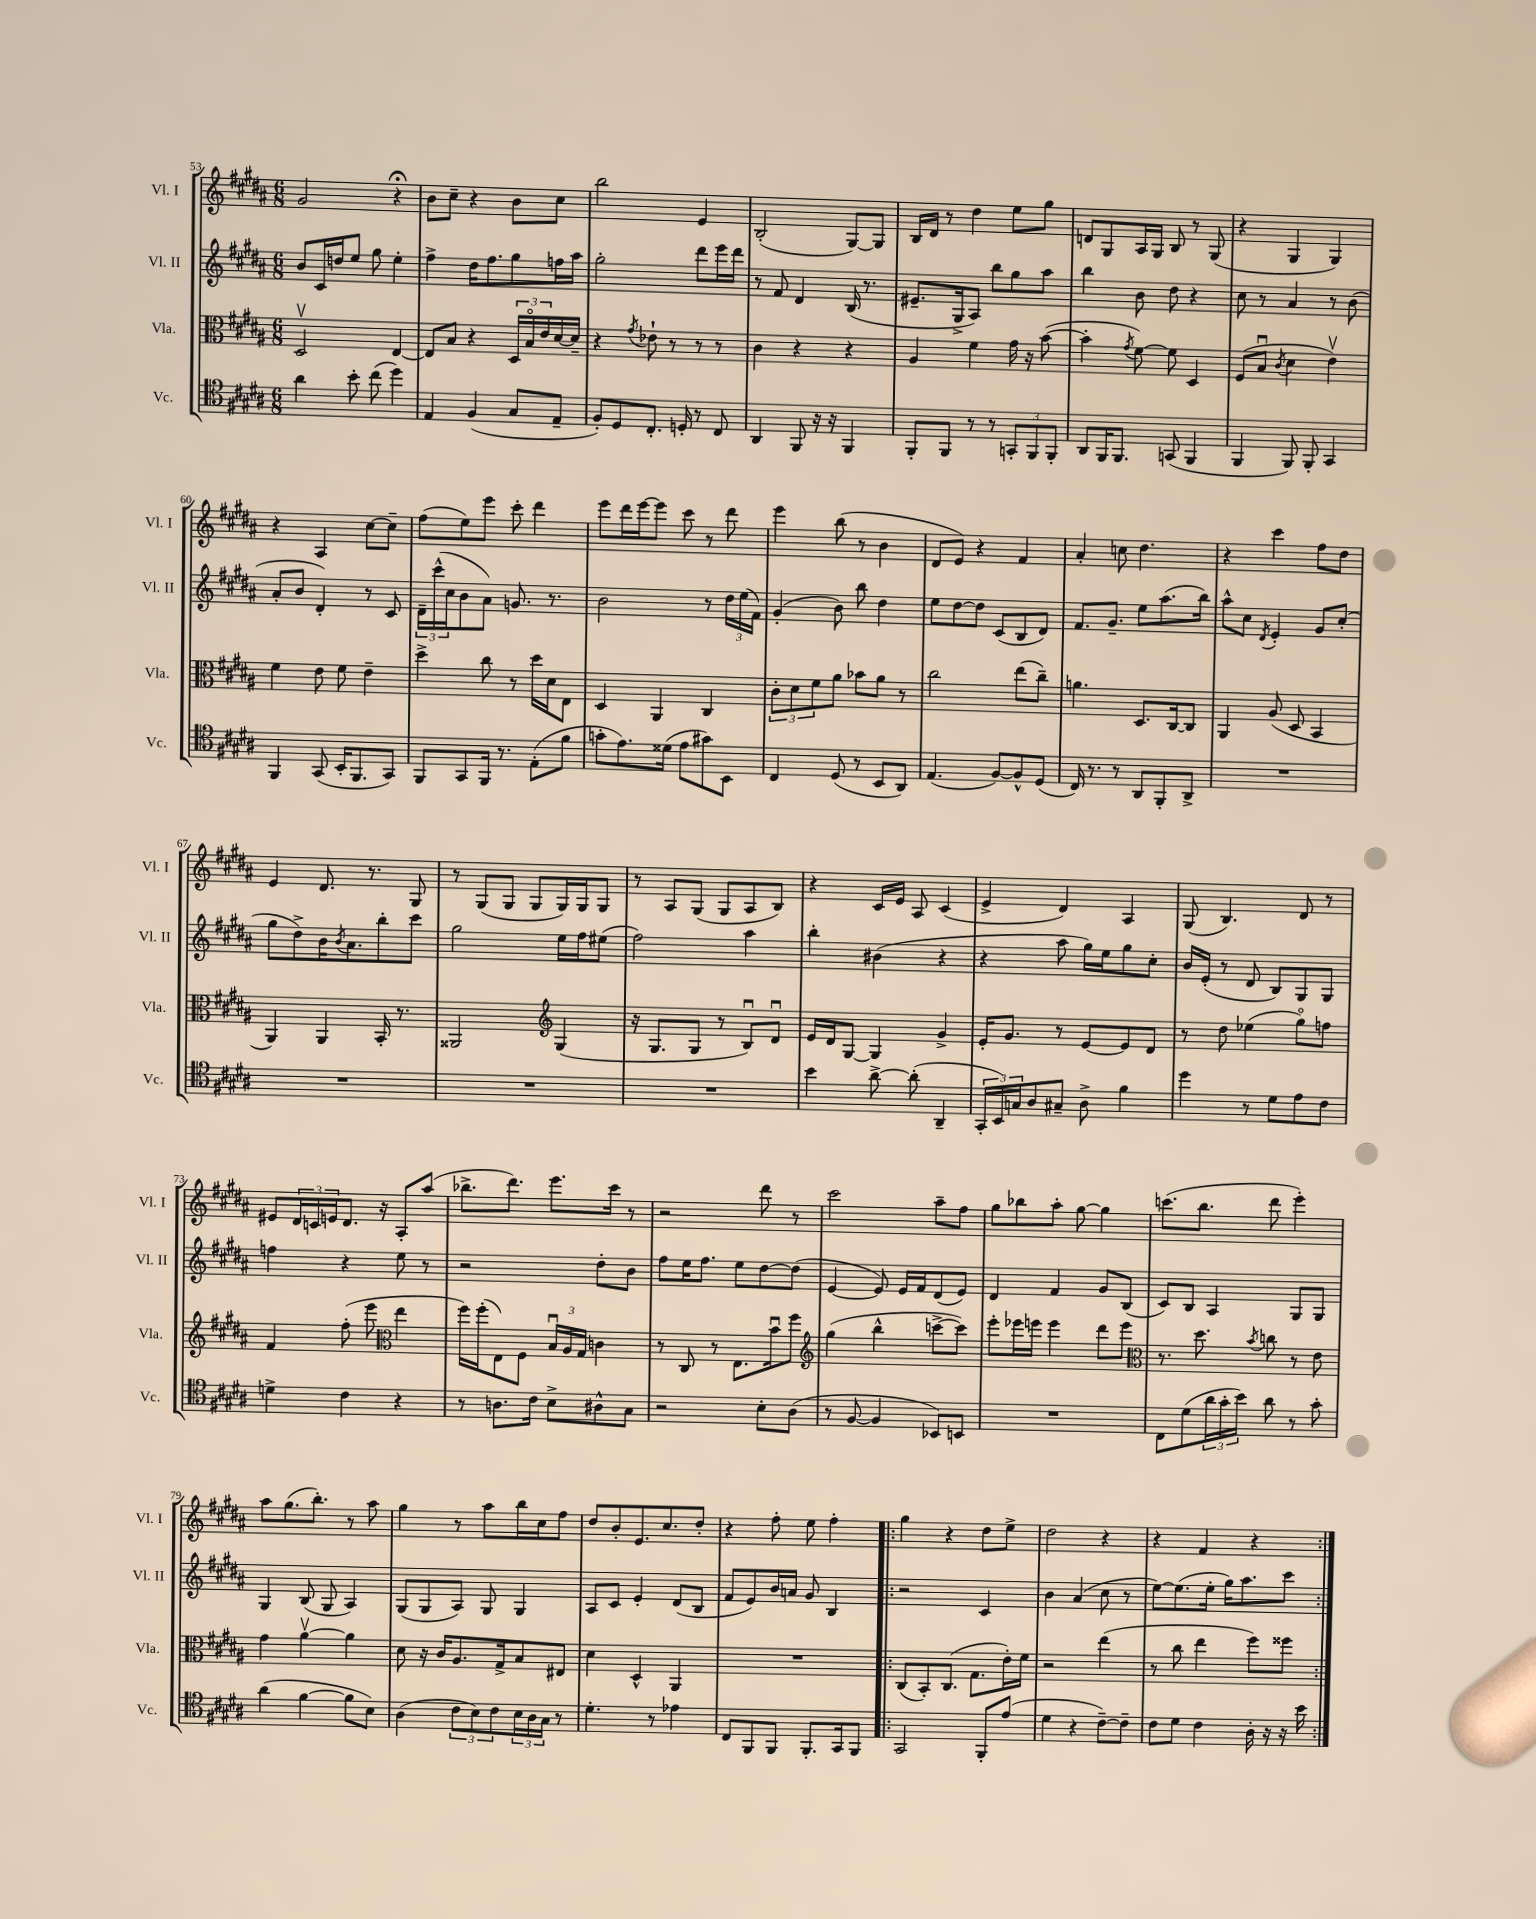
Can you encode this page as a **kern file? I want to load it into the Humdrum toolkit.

**kern	**kern	**kern	**kern
*part4	*part3	*part2	*part1
*staff4	*staff3	*staff2	*staff1
*I"Vc.	*I"Vla.	*I"Vl. II	*I"Vl. I
*I'Vc.	*I'Vla.	*I'Vl. II	*I'Vl. I
*clefC4	*clefC3	*clefG2	*clefG2
*k[f#c#g#d#a#]	*k[f#c#g#d#a#]	*k[f#c#g#d#a#]	*k[f#c#g#d#a#]
*M6/8	*M6/8	*M6/8	*M6/8
=53	=53	=53	=53
4a#\	2D#v/	8b/L	2g#/
.	.	16c#/L	.
.	.	16ddn/J	.
8b'\	.	8ee/J	.
(8cc#\	.	8gg#\	.
4dd#\)	[4E/	4ee'\	4r;<
=54	=54	=54	=54
4E/	8E/L]	4ff#^\	8b\L
.	8B/J	.	8cc#~\J
(4F#/	4r	16dd#\KL	4r
.	.	8.ff#\	.
8G#/L	24D#/LL	8gg#\	8b\L
.	24B/	.	.
.	24e/	.	.
8E~/J	[16d#/	16ffn\L	8cc#\J
.	16d#~/JJ]	16aa#\JJ	.
=55	=55	=55	=55
8F#'/L)	4r	2gg#'\	2bb\
8D#/	.	.	.
.	8qg#/	.	.
8.C#'/J	8e-X`\	.	.
.	8r	.	.
16Dn'/	.	.	.
8r	8r	8ddd#\L	4e/
8C#/	8r	16eee\L	.
.	.	16ddd#\JJ	.
=56	=56	=56	=56
4AA#/	4c#\	8r	(2B'/
.	.	8f#/	.
8FF#/	4r	4d#/	.
16r	.	.	.
16r	.	.	.
4FF#/	4r	(16B/	[8G#/L)
.	.	8.r	.
.	.	.	8G#/J]
=57	=57	=57	=57
8FF#'/L	4A#/	8.e#X~/L	16B/LL
.	.	.	16d#/JJ
8FF#/J	.	.	8r
.	.	16G#^/k	.
8r	4f#\	8A#/J)	4dd#\
8r	.	8bb\L	.
12GGn'/L	16g#\	8gg#\	8ee\L
.	16r	.	.
12FF#/	.	.	.
.	([8b\	8aa#\J	8gg#\J
12FF#'/J	.	.	.
=58	=58	=58	=58
8AA#/L	4b'\]	4bb\	8dn/L
16FF#/K	.	.	8G#/
8.FF#/J	.	.	.
.	8qg#/	.	.
.	[8f#\)	8b\	16A#/L
.	.	.	16G#/JJ
(8GGn/	8f#\]	8dd#\	8B/
4FF#/	4D#/	4r	8r
.	.	.	(8G#/
=59	=59	=59	=59
4FF#/	(8F#/L	8cc#\	4r
.	8Bu/J	8r	.
.	8qc#/	.	.
8FF#/)	4d#\	4a#/	4G#/
8FF#'/	.	.	.
4GG#/	4ev\)	8r	4G#/)
.	.	(8b\	.
!!LO:LB:g=z
=60	=60	=60	=60
4FF#/	4f#\	8a#'/L	4r
.	.	8b/J	.
(8GG#/	8e\	4d#'/)	4A#/
16BB'/KL	8f#\	.	.
8.FF#/	.	.	.
.	4e~\	8r	[8cc#\L
8GG#/J)	.	8c#/	8cc#~\J]
=61	=61	=61	=61
8FF#/L	4dd#^\	24d#~\LL	(8ff#\L
.	.	(24ccc#^^\	.
.	.	24cc#\J	.
8GG#/	.	8b\	8ee\)
16FF#/Jk	8cc#\	8a#\J)	8eee\J
8.r	.	.	.
.	8r	8.gn/	8ccc#'\
(8E'\L	16dd#\LL	.	4ddd#\
.	16d#\J	8.r	.
8f#\J	8E\J	.	.
=62	=62	=62	=62
8gn'\L	4D#/	2b\	8eee\L
8.e\)	.	.	16ddd#\L
.	.	.	[16eee\J
.	4AA#/	.	8eee\J]
(16d##X\Jk	.	.	.
8e\L	.	.	8ccc#\
8g#X\)	4C#/	8r	8r
8BB\J	.	24dd#\LL	8ddd#\
.	.	(24ee\	.
.	.	24f#\JJ)	.
=63	=63	=63	=63
4C#/	12c#'\L	(4g#'/	4eee\
.	12d#\	.	.
.	12f#\	.	.
(8D#/	8a#\J	8b\)	(8bb\
8r	8b-X\L	8bb\	8r
8BB/L	8a#\J	4dd#\	4b\
8AA#/J)	8r	.	.
=64	=64	=64	=64
(4.E/	2cc#\	8ee\L	8d#/L
.	.	[8dd#\	8e/J)
.	.	8dd#\J]	4r
[8F#/L)	.	(8c#/L	.
8F#^^/]	(8ee\L	8B/	4f#/
(8D#/J	8cc#~\J)	8d#/J)	.
=65	=65	=65	=65
16C#/)	4.an\	8.f#/L	4a#'/
8.r	.	.	.
.	.	8.g#~/J	.
8r	.	.	8ccn\
8AA#/L	8.D#/L	8ee\L	4.dd#\
8FF#'/	.	(8.aa#\	.
.	[16C#/k	.	.
8AA#^/J	8C#/J]	.	.
.	.	16bb\Jk)	.
=66	=66	=66	=66
2.r	4AA#/	8aa#^^\L	4r
.	.	8cc#\J	.
.	.	8qd#/	.
.	(8A#/	4e'/	4ccc#\
.	8D#/	.	.
.	4BB/	8g#/L	8ff#\L
.	.	(8cc#'/J	8dd#\J
!!LO:LB:g=z
=67	=67	=67	=67
2.r	4AA#/)	8gg#\L	4e/
.	.	8dd#^\)	.
.	4AA#/	16b\K	8.d#/
.	.	8qb/	.
.	.	8.a#\	.
.	.	.	8.r
.	16BB'/	8bb'\	.
.	8.r	.	.
.	.	8ccc#\J	8G#/
=68	=68	=68	=68
2.r	2AA##X/	2gg#\	8r
.	.	.	(8G#/L
.	.	.	8G#/J
.	.	.	8G#/L
*	*clefG2	*	*
.	(4G#/	16ee\LL	16G#/L)
.	.	16ff#\J	16G#/J
.	.	(8ee#X\J	8G#/J
=69	=69	=69	=69
2.r	16r	2ff#\)	8r
.	8.G#/L	.	.
.	.	.	8A#/L
.	8G#/J	.	(8G#/J
.	8r	.	8G#/L
.	8Bu/L)	4aa#\	8A#/
.	8d#u/J	.	8B/J)
=70	=70	=70	=70
4b\	16e/LL	4bb'\	4r
.	16d#/J	.	.
.	[8G#/J	.	.
[8a#^\	4G#/]	(4b#X\	16c#/LL
.	.	.	16e/JJ
(8a#'\]	.	.	8A#/
4AA#~/	4g#^/	4r	(4c#/
=71	=71	=71	=71
24GG#'/LL	16e'/KL	4r	4e^/
24BB/)	.	.	.
.	8.g#/J	.	.
24Gn/J	.	.	.
8A#/	.	.	.
8G#X~/J	8r	8aa#\	4d#/)
8A#^\	[8e/L	16gg#\LL)	.
.	.	16ee\J	.
4f#\	8e/]	8gg#\	4A#/
.	8d#/J	8cc#'\J	.
=72	=72	=72	=72
4dd#\	8r	16b/LL	(8G#/
.	.	(16e'/JJ	.
.	8dd#\	8r	4.B/)
8r	(4ee-X\	8d#/	.
8d#\L	.	8B/L)	.
8e\	8gg#\L)	8G#/	8d#/
8c#\J	8ffn\J	8G#/J	8r
!!LO:LB:g=z
=73	=73	=73	=73
4dn^\	4f#/	4ffn\	8e#X/L
.	.	.	24d#/L
.	.	.	24cn/
.	.	.	24en/J
4c#\	(8ff#'\	4r	8.d#/J
.	8eee\	.	.
.	.	.	16r
*	*clefC3	*	*
4r	4ee\	8ee\	8A#'/L
.	.	8r	(8aa#/J
=74	=74	=74	=74
8r	16ff#\LL)	2r	8.bb-X^\L
.	(16ff#'\J	.	.
8.An\L	8E\)	.	.
.	.	.	8.ddd#\J)
.	8F#\J	.	.
16c#\Jk	.	.	.
8B^\L	24Bu/LL	.	8.eee\L
.	24A#/	.	.
.	24G#/JJ	.	.
8A#X^^\	4cn\	8dd#'\L	.
.	.	.	16ccc#\Jk
8G#\J	.	8b\J	8r
=75	=75	=75	=75
2r	8r	8ff#\L	2r
.	8C#/	16ee\K	.
.	.	8.ff#\J	.
.	8r	.	.
.	8.E\L	8ee\L	.
8B'\L	.	[8dd#\	8ddd#\
.	16bu\k	.	.
(8A#\J	8ff#\J	(8dd#\J]	8r
=76	=76	=76	=76
*	*clefG2	*	*
8r	(4gg#\	[4e/	2ccc#\
[8F#/	.	.	.
4F#/]	4bb^^\	8e/])	.
.	.	16e/LL	.
.	.	16f#/J	.
8BB-X/L)	[8cccn^\L	(8d#/	8aa#~\L
8BBn/J	8ccc\J])	8e/J)	8ff#\J
=77	=77	=77	=77
2.r	8eee'\L	4d#/	8gg#\L
.	16eee-X\L	.	8bb-X\
.	16eeen\JJ	.	.
.	4eee\	4f#/	8aa#'\J
.	.	.	[8gg#\
.	8ddd#\L	8g#/L	4gg#\]
.	8eee\J	(8B/J	.
=78	=78	=78	=78
*	*clefC3	*	*
8C#\L	8.r	8c#/L)	(8.cccn\L
(8d#\	.	8B/J	.
.	8.dd#\	.	8.bb\J
24a#\L	.	4A#/	.
24g#'\	.	.	.
24b\JJ)	.	.	.
.	8qb/	.	.
8a#\	8ccn\	.	8ddd#\
8r	8r	8G#/L	4eee'\)
8g#'\	8e\	8G#/J	.
!!LO:LB:g=z
=79	=79	=79	=79
(4a#\	4g#\	4G#/	8aa#\L
.	.	.	(8.gg#\
[4f#\	[4a#v\	(8B/	.
.	.	.	8.bb'\J)
.	.	8G#/	.
8f#\L]	4a#\]	4A#/)	8r
8B\J)	.	.	8aa#\
=80	=80	=80	=80
(4A#\	8d#\	(8G#/L	4gg#\
.	16r	8G#/	.
.	16c#/KL	.	.
12c#\L	8.A#/	8A#/J)	8r
12B\)	.	.	.
.	.	8G#/	8aa#\L
12c#\	.	.	.
.	16G#^/k	.	.
24B\L	8B/	4G#/	16bb\L
24A#\	.	.	.
.	.	.	16cc#\J
24G#\JJ	.	.	.
8r	8E#X/J	.	8ff#\J
=81	=81	=81	=81
4.d#'\	4d#\	8A#/L	8dd#/L
.	.	8c#/J	8b'/
.	4D#^^/	4e'/	8.e/
8r	.	.	.
.	.	.	8.cc#/
4e-X\	4AA#/	(8d#/L	.
.	.	8B/J	8dd#'/J
=82	=82	=82	=82
8C#/L	2.r	8f#/L	4r
8FF#/	.	8e/)	.
8FF#/J	.	16b/L	8ff#'\
.	.	16an/JJ	.
8.FF#'/L	.	8g#/	8ee\
.	.	4B/	4ff#'\
16GG#/k	.	.	.
8FF#/J	.	.	.
=83!|:	=83!|:	=83!|:	=83!|:
2GG#/	(8C#/L	2r	4gg#\
.	8BB'/)	.	.
.	(8.C#/J	.	4r
.	8.G#\L	.	.
8FF#'/L	.	4c#/	8dd#\L
(8e/J	16e'\L)	.	8ee^\J
.	16f#\JJ	.	.
=84	=84	=84	=84
4d#\	2r	4b\	2dd#\
4r	.	(4a#/	.
[8c#~\L)	(4ee\	8cc#\	4r
8c#~\J]	.	8r	.
=85	=85	=85	=85
8c#\L	8r	[8ee\L)	4r
8d#\J	8cc#\	(8.ee\]	.
4c#\	4ee\	.	4f#/
.	.	16ee'\Jk	.
.	.	16gg#\KL)	.
.	.	8.aa#\	.
16A#'\	8ff#\L)	.	4r
16r	.	.	.
16r	8ff##X\J	8ccc#\J	.
16b\	.	.	.
=:|!	=:|!	=:|!	=:|!
*-	*-	*-	*-
